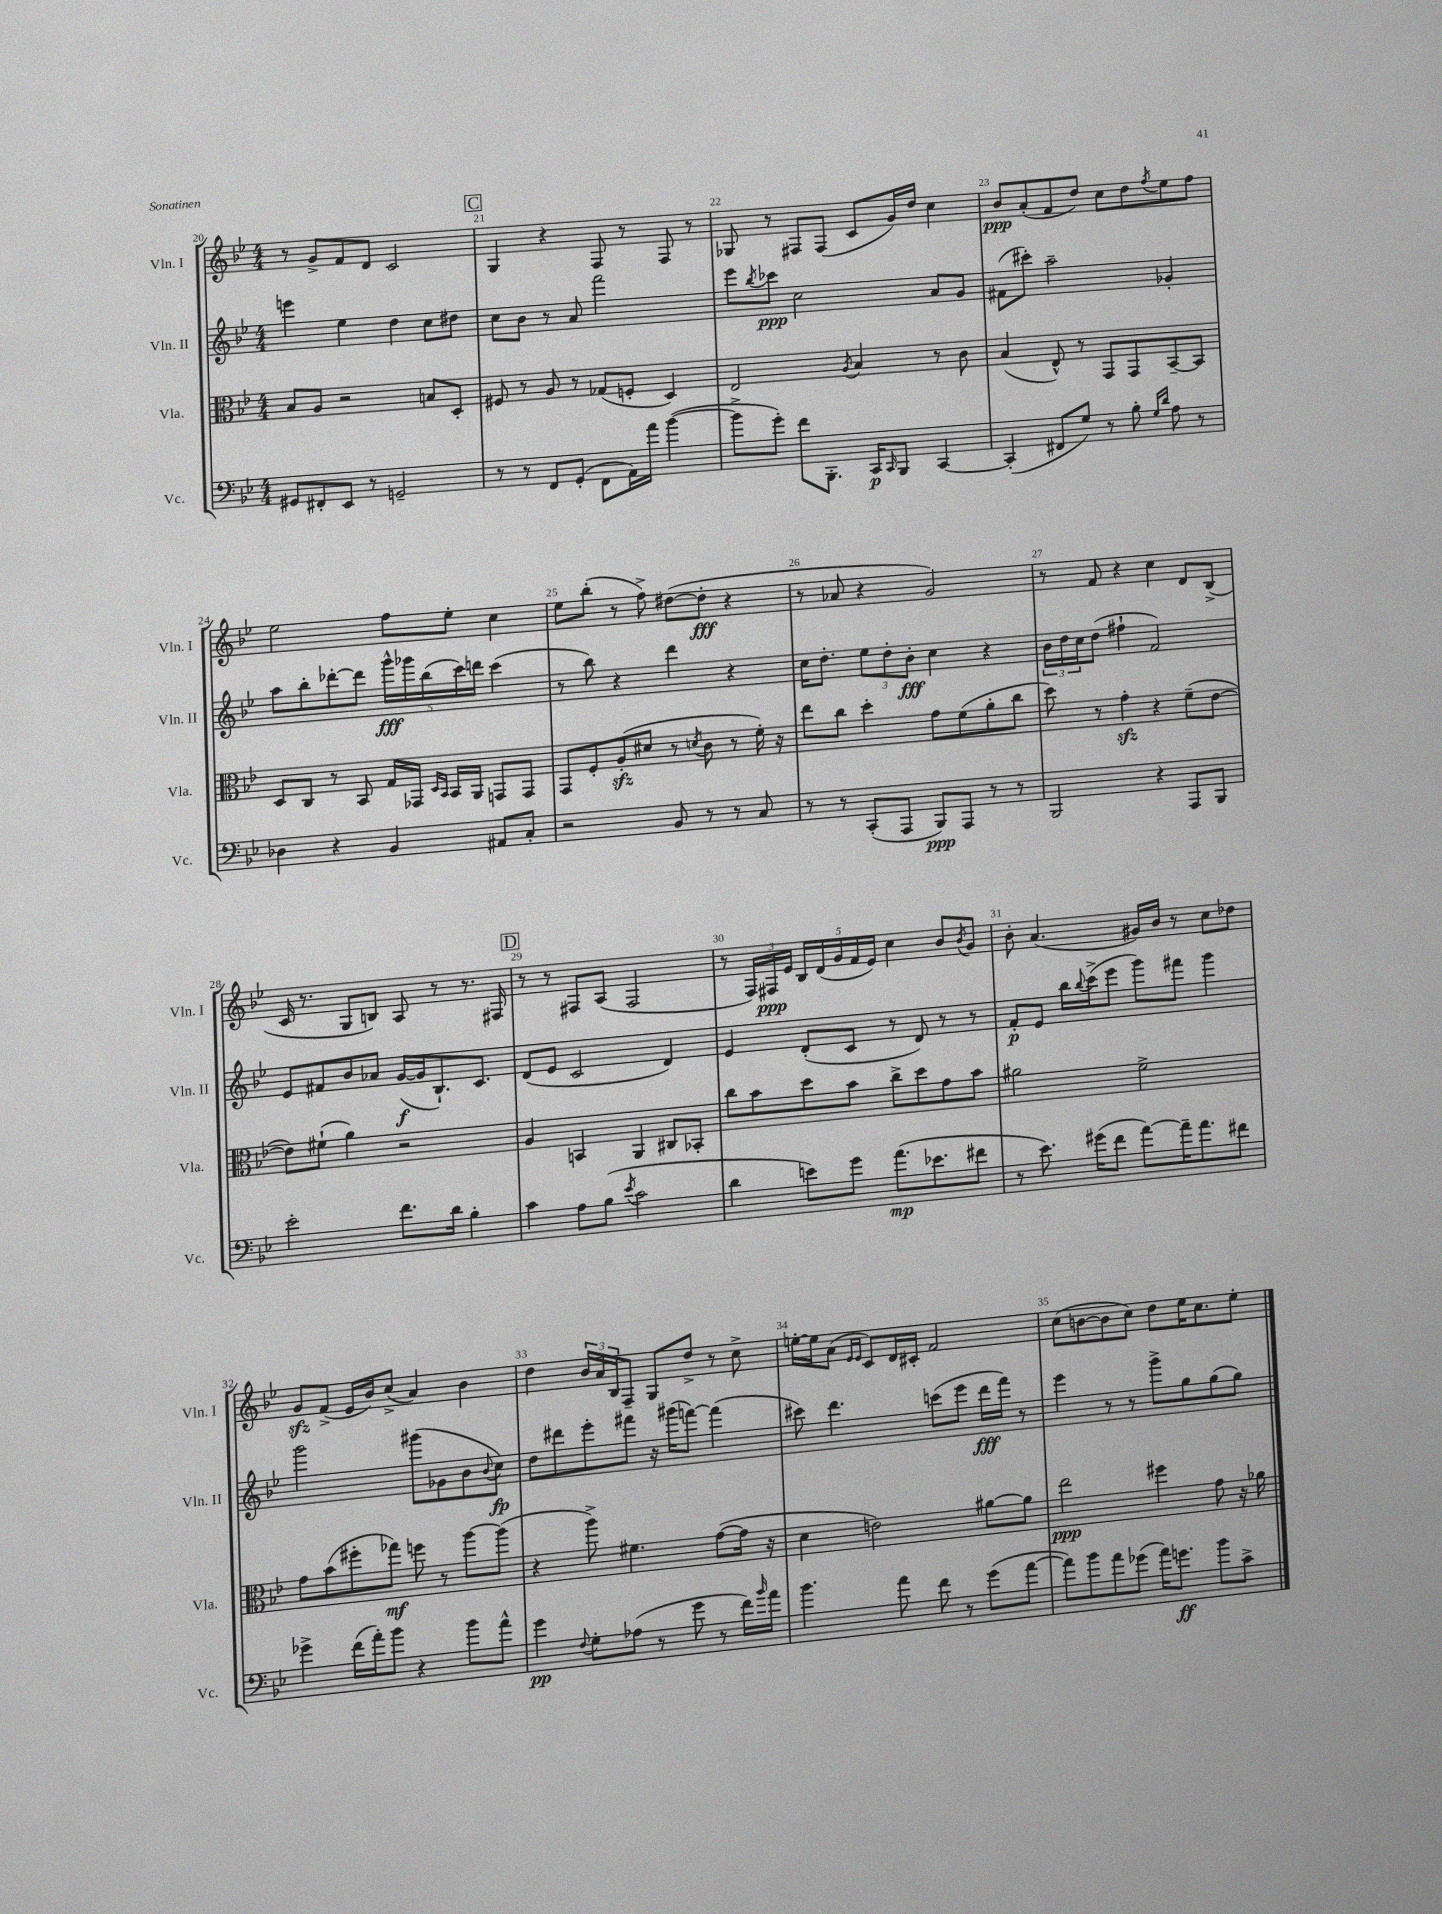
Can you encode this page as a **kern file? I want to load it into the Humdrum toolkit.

**kern	**dynam	**kern	**dynam	**kern	**dynam	**kern	**dynam
*part4	*part4	*part3	*part3	*part2	*part2	*part1	*part1
*staff4	*staff4	*staff3	*staff3	*staff2	*staff2	*staff1	*staff1
*I"Vc.	*	*I"Vla.	*	*I"Vln. II	*	*I"Vln. I	*
*I'Vc.	*	*I'Vla.	*	*I'Vln. II	*	*I'Vln. I	*
*clefF4	*	*clefC3	*	*clefG2	*	*clefG2	*
*k[b-e-]	*	*k[b-e-]	*	*k[b-e-]	*	*k[b-e-]	*
*M4/4	*	*M4/4	*	*M4/4	*	*M4/4	*
=20	=20	=20	=20	=20	=20	=20	=20
8GG#X/L	.	8B-/L	.	4eeen\	.	8r	.
8FF#X'/	.	8A/J	.	.	.	8g^/L	.
8EE-/J	.	2r	.	4ee-\	.	8f/	.
8r	.	.	.	.	.	8d/J	.
2GGn~/	.	.	.	4dd\	.	2c/	.
.	.	8Bn/L	.	8cc\L	.	.	.
.	.	8D'/J	.	8dd#X\J	.	.	.
!!LO:REH:place=s1:t=C
=21	=21	=21	=21	=21	=21	=21	=21
8r	.	8F#X/	.	8cc\L	.	4G/	.
8r	.	8r	.	8b-\J	.	.	.
8FF/L	.	8A/	.	8r	.	4r	.
(8GG'/J	.	8r	.	8a/	.	.	.
8FF\L	.	(8G-X/L	.	2fff\	.	8F/	.
16AA\L)	.	8Fn'/J	.	.	.	8r	.
16a\JJ	.	.	.	.	.	.	.
([4b-\	.	4D/)	.	.	.	8F/	.
.	.	.	.	.	.	8r	.
=22	=22	=22	=22	=22	=22	=22	=22
8b-^\L]	.	2E-/	.	8eee-\L	.	8G-X/	.
.	.	.	.	8qbb-/	.	.	.
8g'\J)	.	.	.	8ccc-X\J	ppp	8r	.
8f\L	.	.	.	2cc\	.	8F#X/L	.
8.BBB-'\J	.	.	.	.	.	(8F#/J	.
.	.	8qA/	.	.	.	.	.
.	.	4B-/	.	.	.	8c/L	.
16CC/KL	p	.	.	.	.	.	.
16qqCC/	.	.	.	.	.	.	.
8BBB-/J	.	.	.	.	.	16g/L)	.
.	.	.	.	.	.	16dd/JJ	.
[4CC/	.	8r	.	8a/L	.	4cc\	.
.	.	8c\	.	8g/J	.	.	.
=23	=23	=23	=23	=23	=23	=23	=23
(4CC'/]	.	(4B-/	.	(8f#X\L	.	8b-/L	ppp
.	.	.	.	8ccc#X'\J)	.	(8a'/	.
8FF#X/L	.	8E-^^/)	.	2aa~\	.	8f/	.
8G/J)	.	8r	.	.	.	8dd/J)	.
8r	.	8GG/L	.	.	.	8cc\L	.
8B-'\	.	8GG/	.	.	.	8dd\	.
16qqG/LL	.	.	.	.	.	.	.
16qqd/JJ	.	.	.	.	.	8qff/	.
8A\	.	[8BB-~/	.	4g-X'/	.	8ee-\	.
8r	.	8BB-/J]	.	.	.	8ff\J	.
!!LO:LB:g=z
=24	=24	=24	=24	=24	=24	=24	=24
4D-X\	.	8D/L	.	8aa\L	.	2ee-\	.
.	.	8C/J	.	8bb-'\	.	.	.
4r	.	8r	.	[8ddd-X'\	.	.	.
.	.	8BB-/	.	8ddd-\J]	.	.	.
4BB-/	.	16G/LL	.	20ggg^^\LL	fff	8ff\L	.
.	.	.	.	20ggg-X\	.	.	.
.	.	16GG-X/JJ	.	.	.	.	.
.	.	.	.	(20bb-\	.	.	.
.	.	16qqD/LL	.	.	.	.	.
.	.	16qqBB-/JJ	.	.	.	.	.
.	.	16BB-/LL	.	.	.	8ee-'\J	.
.	.	.	.	20ccc\)	.	.	.
.	.	16AA/JJ	.	.	.	.	.
.	.	.	.	20dddn\JJ	.	.	.
8AA#X/L	.	8GGn/L	.	(4ccc\	.	4cc\	.
8C'/J	.	8GG/J	.	.	.	.	.
=25	=25	=25	=25	=25	=25	=25	=25
2r	.	8GG/L	.	8r	.	8ee-\L	.
.	.	8F'/	.	8bb-\)	.	(8bb-'\J	.
.	.	(8Azz'/	.	4r	.	8r	.
.	.	8d#X/J	.	.	.	8ff^\)	.
8BB-/	.	8r	.	4ddd\	.	([8dd#X\L	.
.	.	8qdn/	.	.	.	.	.
8r	.	8c\	.	.	.	8dd#'\J]	fff
8r	.	8r	.	4r	.	4r	.
8C/	.	16f'\)	.	.	.	.	.
.	.	16r	.	.	.	.	.
=26	=26	=26	=26	=26	=26	=26	=26
8r	.	8ee-\L	.	16cc\KL	.	8r	.
.	.	.	.	8.dd'\J	.	.	.
8r	.	8cc\J	.	.	.	8a-X/	.
(8CC'/L	.	4dd'\	.	12ee-\L	.	4r	.
.	.	.	.	12dd'\	.	.	.
8AAA/J	.	.	.	.	.	.	.
.	.	.	.	12b-'\J	fff	.	.
8BBB-/L)	ppp	8g\L	.	4cc\	.	2g/)	.
8AAA/J	.	(8f\	.	.	.	.	.
8r	.	8a'\	.	4r	.	.	.
8r	.	8cc\J	.	.	.	.	.
=27	=27	=27	=27	=27	=27	=27	=27
2BBB-/	.	8dd\)	.	24b-\LL	.	8r	.
.	.	.	.	24dd\	.	.	.
.	.	.	.	24cc\J	.	.	.
.	.	8r	.	(8dd\J	.	8f/	.
.	.	4gzz'\	.	4ff#X`\	.	4r	.
4r	.	4r	.	2f/)	.	4cc\	.
8AAA/L	.	(8f~\L	.	.	.	8d/L	.
8BBB-/J	.	[8e-\J	.	.	.	(8B-^/J	.
!!LO:LB:g=z
=28	=28	=28	=28	=28	=28	=28	=28
2e-'\	.	8e-\L])	.	8e-/L	.	16c/	.
.	.	.	.	.	.	8.r	.
.	.	(8f#X`\J	.	8f#X/	.	.	.
.	.	4a\)	.	8b-/	.	8G/L	.
.	.	.	.	8a-X/J	.	8Bn/J)	.
8.f\L	.	2r	.	([16g/LL	f	8A/	.
.	.	.	.	16g/J]	.	.	.
.	.	.	.	8.B-`/)	.	8r	.
16d\Jk	.	.	.	.	.	.	.
4B-'\	.	.	.	.	.	8.r	.
.	.	.	.	8.c/J	.	.	.
.	.	.	.	.	.	16F#X/	.
!!LO:REH:place=s1:t=D
=29	=29	=29	=29	=29	=29	=29	=29
4c\	.	4A/	.	(8d/L	.	8r	.
.	.	.	.	8e-/J	.	8r	.
8A\L	.	4BBn/	.	2c/	.	8F#X/L	.
(8B-\J	.	.	.	.	.	(8A/J	.
8qe-/	.	.	.	.	.	.	.
2c\	.	4AA/	.	.	.	2F#/	.
.	.	8C#X/L	.	4d/)	.	.	.
.	.	8BB-X'/J	.	.	.	.	.
=30	=30	=30	=30	=30	=30	=30	=30
4d\	.	8cc\L	.	4e-/	.	8r	.
.	.	8b-\	.	.	.	24F/LL)	.
.	.	.	.	.	.	24F#X/	ppp
.	.	.	.	.	.	24e-/JJ	.
8en\L)	.	8dd\	.	(8d'/L	.	20B-/LL	.
.	.	.	.	.	.	(20d/	.
.	.	.	.	.	.	20g/	.
8g\J	.	8b-\J	.	8c/J	.	.	.
.	.	.	.	.	.	20f/	.
.	.	.	.	.	.	20e-/JJ)	.
(8.a\L	mp	8cc^\L	.	8r	.	4cc\	.
.	.	8dd\	.	8d/)	.	.	.
8.e-X\	.	.	.	.	.	.	.
.	.	8g\	.	8r	.	8b-/L	.
.	.	.	.	.	.	8qb-/	.
8f#X\J	.	8b-\J	.	8r	.	8g/J	.
=31	=31	=31	=31	=31	=31	=31	=31
8r	.	2a#X\	.	8f'/L	p	8b-'\	.
8.e-\)	.	.	.	8e-/J	.	(4.a/	.
.	.	.	.	16bb-\LL	.	.	.
.	.	.	.	8qqbb-/	.	.	.
(16g#X\KL	.	.	.	(16ccc^\J	.	.	.
8f\J	.	.	.	8eee-\J	.	.	.
[8a\L)	.	2f^\	.	8ggg\L)	.	16g#X/LL)	.
.	.	.	.	.	.	16b-/JJ	.
16a~\K]	.	.	.	8fff#X\J	.	8r	.
8.a\	.	.	.	.	.	.	.
.	.	.	.	4ggg\	.	8cc\L	.
8f#X\J	.	.	.	.	.	8dd-X\J	.
!!LO:LB:g=z
=32	=32	=32	=32	=32	=32	=32	=32
4g-X^\	.	8g\L	.	2ggg\	.	8gzz/L	.
.	.	(8b-\	.	.	.	(8f^/J	.
(16f\LL	.	8ff#X'\	.	.	.	16e-/LL	.
16a'\J)	.	.	.	.	.	16b-/J)	.
8b-\J	.	8gg-X\J)	mf	.	.	(8cc^/J	.
4r	.	8ffn\	.	(8ggg#X\L	.	4a/)	.
.	.	8r	.	8g-X\	.	.	.
8b-\L	.	[8aa\L	.	8b-\	.	4b-\	.
.	.	.	.	8qqb-/	.	.	.
8a^^\J	.	(8aa\J]	.	8cc\J)	fp	.	.
=33	=33	=33	=33	=33	=33	=33	=33
4g\	pp	4r	.	8dd\L	.	4dd\	.
.	.	.	.	8ddd#X\	.	.	.
8qqF/	.	.	.	.	.	.	.
8G'\L	.	8aa^\)	.	8eee-'\	.	24b-/LL	.
.	.	.	.	.	.	24a/	.
.	.	.	.	.	.	24B-/J	.
(8A-X\J	.	4.f#X\	.	8fff#X\J	.	8F~/J	.
8r	.	.	.	16r	.	8G/L	.
.	.	.	.	(16ggg#X\KL	.	.	.
8g\	.	.	.	[8fffn\J)	.	8dd^/J	.
8r	.	([8g\L	.	(4fff\]	.	8r	.
16f\LL)	.	16g\Jk]	.	.	.	8cc^\	.
16qqb-/	.	.	.	.	.	.	.
16a\JJ	.	16r	.	.	.	.	.
=34	=34	=34	=34	=34	=34	=34	=34
4.b-\	.	4d\	.	8ccc#X\)	.	[16een'\LL	.
.	.	.	.	.	.	16ee\J]	.
.	.	.	.	4.ddd\	.	(8a\J	.
.	.	.	.	.	.	16qqe-/LL	.
.	.	.	.	.	.	16qqe-/JJ	.
.	.	2en\)	.	.	.	8c/L)	.
8a\	.	.	.	.	.	16d/L	.
.	.	.	.	.	.	16c#X'/JJ	.
8f\	.	.	.	(8cccn\L	.	2f/	.
8r	.	.	.	8eee-\J	.	.	.
(8g\L	.	[8a#X\L	.	16ddd\LL	fff	.	.
.	.	.	.	16fff\JJ)	.	.	.
[8a\J	.	8a#\J]	.	8r	.	.	.
=35	=35	=35	=35	=35	=35	=35	=35
8a\L])	.	2ee-\	ppp	4eee-\	.	(8cc\L	.
8b-\	.	.	.	.	.	[8bn\	.
8a\	.	.	.	8r	.	8b\]	.
(8g-X\J	.	.	.	8r	.	8cc\J)	.
16a\KL)	.	4ff#X\	.	8ggg^\L	.	8dd\L	.
8.gn\J	ff	.	.	.	.	.	.
.	.	.	.	8gg\	.	16ee-\K	.
.	.	.	.	.	.	8.cc\	.
8b-\L	.	8g\	.	(8gg\	.	.	.
8c^\J	.	16r	.	8gg\J)	.	8ee-'\J	.
.	.	16a-X\	.	.	.	.	.
==	==	==	==	==	==	==	==
*-	*-	*-	*-	*-	*-	*-	*-
